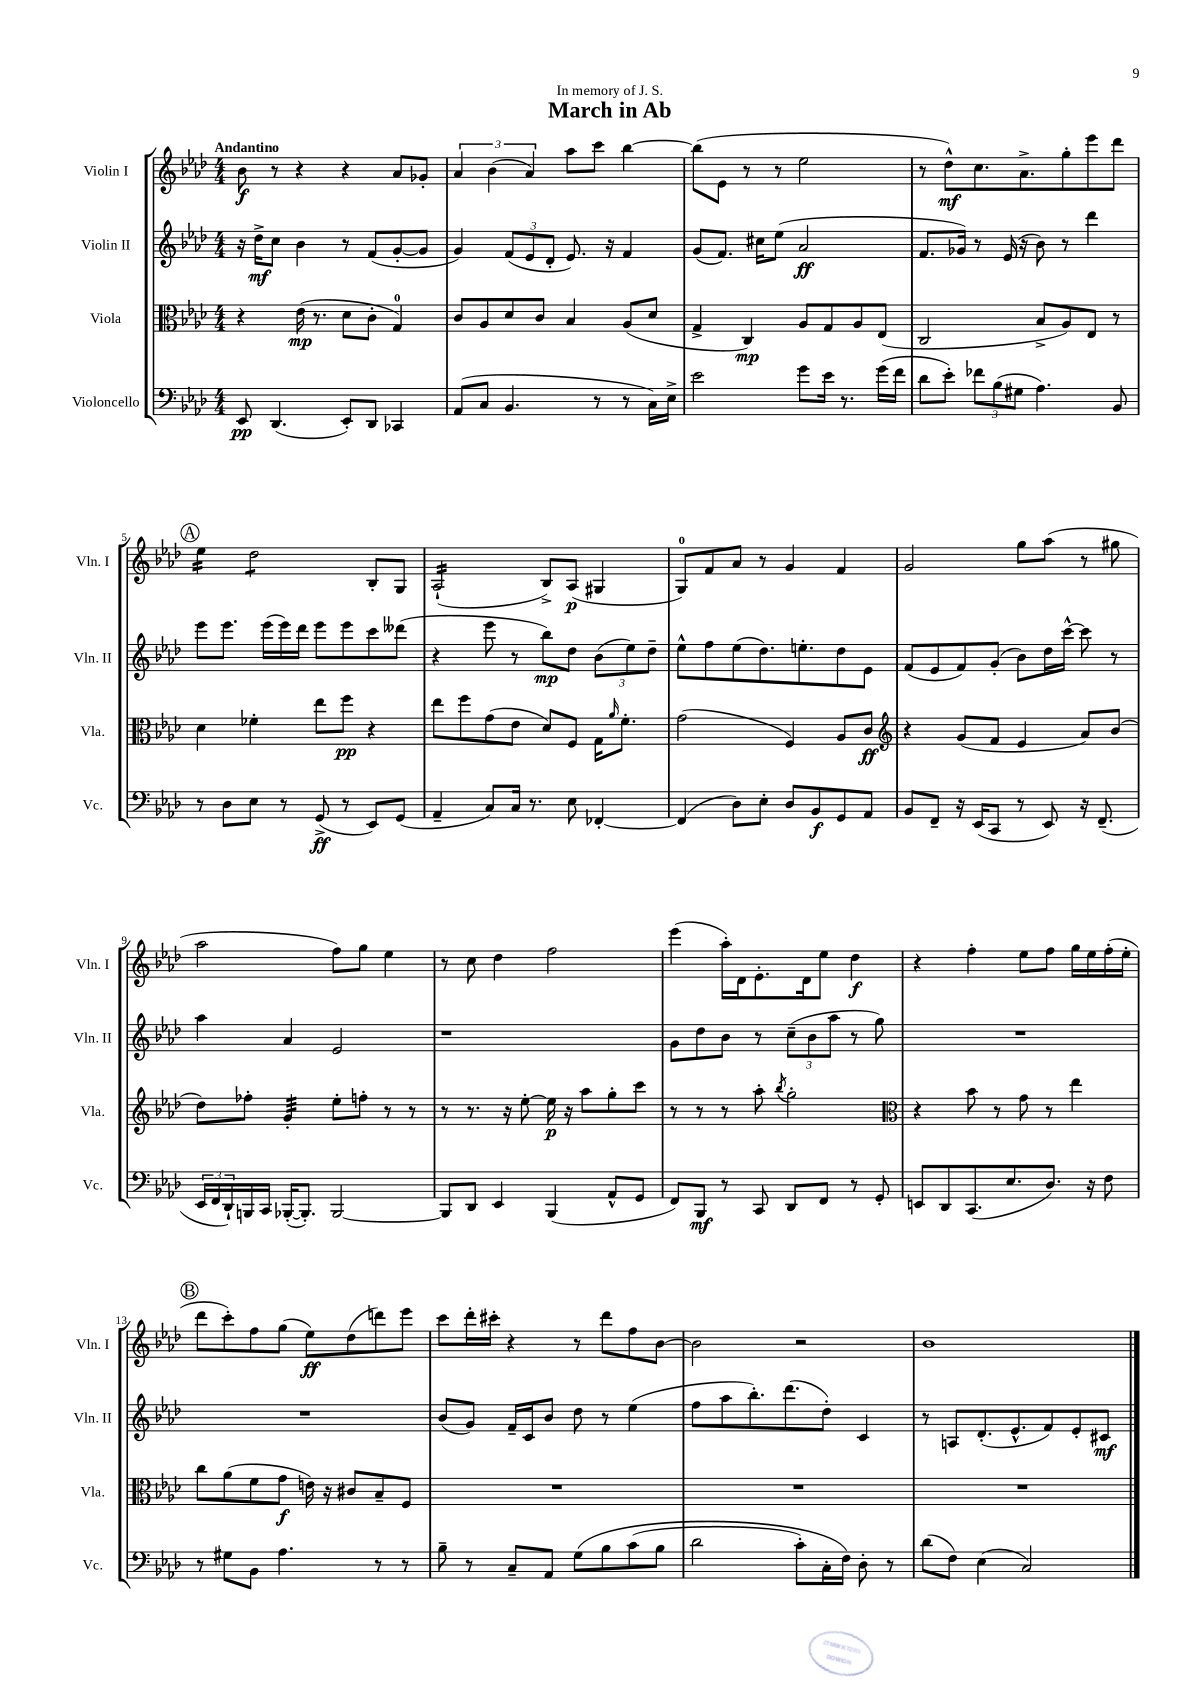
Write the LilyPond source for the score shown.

\header { title = "March in Ab" dedication = "In memory of J. S." }
<<
\new StaffGroup <<
\new Staff = "s0" \with { instrumentName = "Violin I" shortInstrumentName = "Vln. I" } {
    \clef treble \key aes \major \numericTimeSignature \time 4/4 \tempo "Andantino"
    bes'8\f r8 r4 r4 aes'8 ges'8-. |
    \tuplet 3/2 { aes'4 bes'4( aes'4) } aes''8 c'''8 bes''4~ |
    bes''8( ees'8 r8 r8 ees''2 |
    r8 des''8-^\mf) c''8. aes'8.-> g''8-. ees'''8 des'''8 |
    \mark \markup { \circle "A" } ees''4:16 des''2:8 bes8-. g8 |
    aes2:16-!( bes8->) aes8\p( gis4 |
    g8-0) f'8 aes'8 r8 g'4 f'4 |
    g'2 g''8 aes''8( r8 gis''8 |
    aes''2 f''8) g''8 ees''4 |
    r8 c''8 des''4 f''2 |
    ees'''4( aes''16-.) des'16 ees'8.-. des'16 ees''8 des''4\f |
    r4 f''4-. ees''8 f''8 g''16 ees''16 f''16-.( ees''16-. |
    \mark \markup { \circle "B" } des'''8 c'''8-.) f''8 g''8( ees''8\ff) des''8( d'''8) ees'''8 |
    c'''8 des'''16-. cis'''16-. r4 r8 des'''8 f''8 bes'8~ |
    bes'2 r2 |
    bes'1 \bar "|." |
}
\new Staff = "s1" \with { instrumentName = "Violin II" shortInstrumentName = "Vln. II" } {
    \clef treble \key aes \major \numericTimeSignature \time 4/4
    r16 des''16->\mf c''8 bes'4 r8 f'8( g'8~-. g'8 |
    g'4) \tuplet 3/2 { f'8( ees'8 des'8-. } ees'8.) r16 f'4 |
    g'8( f'8.) cis''16 ees''8( aes'2\ff |
    f'8. ges'16) r8 ees'16( r16 bes'8) r8 des'''4 |
    \mark \markup { \circle "A" } ees'''8 ees'''8. ees'''16( ees'''16) des'''16 ees'''8 ees'''8 c'''8 deses'''8( |
    r4 ees'''8 r8 bes''8\mp) des''8 \tuplet 3/2 { bes'8( ees''8) des''8-- } |
    ees''8-^ f''8 ees''8( des''8.) e''8.-. des''8 ees'8 |
    f'8( ees'8 f'8) g'8-.( bes'8) des''16 c'''16~-^ c'''8 r8 |
    aes''4 aes'4 ees'2 |
    r1 |
    g'8 des''8 bes'8 r8 \tuplet 3/2 { c''8--( bes'8 aes''8 } r8 g''8) |
    R1 |
    \mark \markup { \circle "B" } R1 |
    bes'8( g'8) f'16-- c'16 bes'8 des''8 r8 ees''4( |
    f''8 aes''8 bes''8.-.) des'''8.( des''8-.) c'4 |
    r8 a8 des'8.-.( ees'8.-^ f'8) ees'8-. cis'8\mf \bar "|." |
}
\new Staff = "s2" \with { instrumentName = "Viola" shortInstrumentName = "Vla." } {
    \clef alto \key aes \major \numericTimeSignature \time 4/4
    r4 ees'16\mp( r8. des'8 c'8-. g4-0) |
    c'8 aes8 des'8 c'8 bes4 aes8( des'8 |
    g4-> c4\mp) aes8 g8 aes8 ees8( |
    c2 bes8-> aes8) ees8 r8 |
    \mark \markup { \circle "A" } des'4 fes'4-. ees''8 f''8\pp r4 |
    ees''8 f''8 g'8( ees'8 des'8) f8 g16 \grace { aes'16 } f'8.-. |
    g'2( f4) aes8 c'8\ff |
    \clef treble r4 g'8( f'8 ees'4 aes'8) bes'8( |
    des''8) fes''8-. g'4:32-. ees''8-. f''8-. r8 r8 |
    r8 r8. r16 ees''8~-. ees''16\p r16 aes''8 g''8-. c'''8 |
    r8 r8 r8 aes''8-. \acciaccatura { bes''8 } g''2-. |
    \clef alto r4 bes'8 r8 g'8 r8 ees''4 |
    \mark \markup { \circle "B" } c''8 aes'8( f'8 g'8\f e'16) r16 cis'8 bes8-- f8 |
    R1 |
    R1 |
    R1 \bar "|." |
}
\new Staff = "s3" \with { instrumentName = "Violoncello" shortInstrumentName = "Vc." } {
    \clef bass \key aes \major \numericTimeSignature \time 4/4
    ees,8\pp des,4.( ees,8-.) des,8 ces,4 |
    aes,8( c8 bes,4. r8 r8 c16) ees16-> |
    ees'2 g'8 ees'16 r8. g'16( f'16 |
    des'8 ees'8-.) \tuplet 3/2 { fes'8 bes8( gis8 } aes4.) bes,8 |
    \mark \markup { \circle "A" } r8 des8 ees8 r8 g,8->\ff( r8 ees,8) g,8( |
    aes,4-- c8) c16 r8. ees8 fes,4~-. |
    fes,4( des8) ees8-. des8 bes,8\f g,8 aes,8 |
    bes,8 f,8-- r16 ees,16( c,8 r8 ees,8) r16 f,8.--( |
    \tuplet 3/2 { ees,16 f,16 des,16-!) } b,,16 c,16 bes,,16~-.( bes,,8.-.) bes,,2~ |
    bes,,8 des,8 ees,4 bes,,4( aes,8-^ g,8 |
    f,8) bes,,8\mf r8 c,8 des,8 f,8 r8 g,8-. |
    e,8 des,8 c,8.( ees8. des8.) r16 f8 |
    \mark \markup { \circle "B" } r8 gis8 bes,8 aes4. r8 r8 |
    bes8-- r8 c8-- aes,8 g8\( bes8 c'8( bes8 |
    des'2 c'8-.) c16-. f16\) des8-. r8 |
    des'8( f8) ees4( c2) \bar "|." |
}
>>
>>
